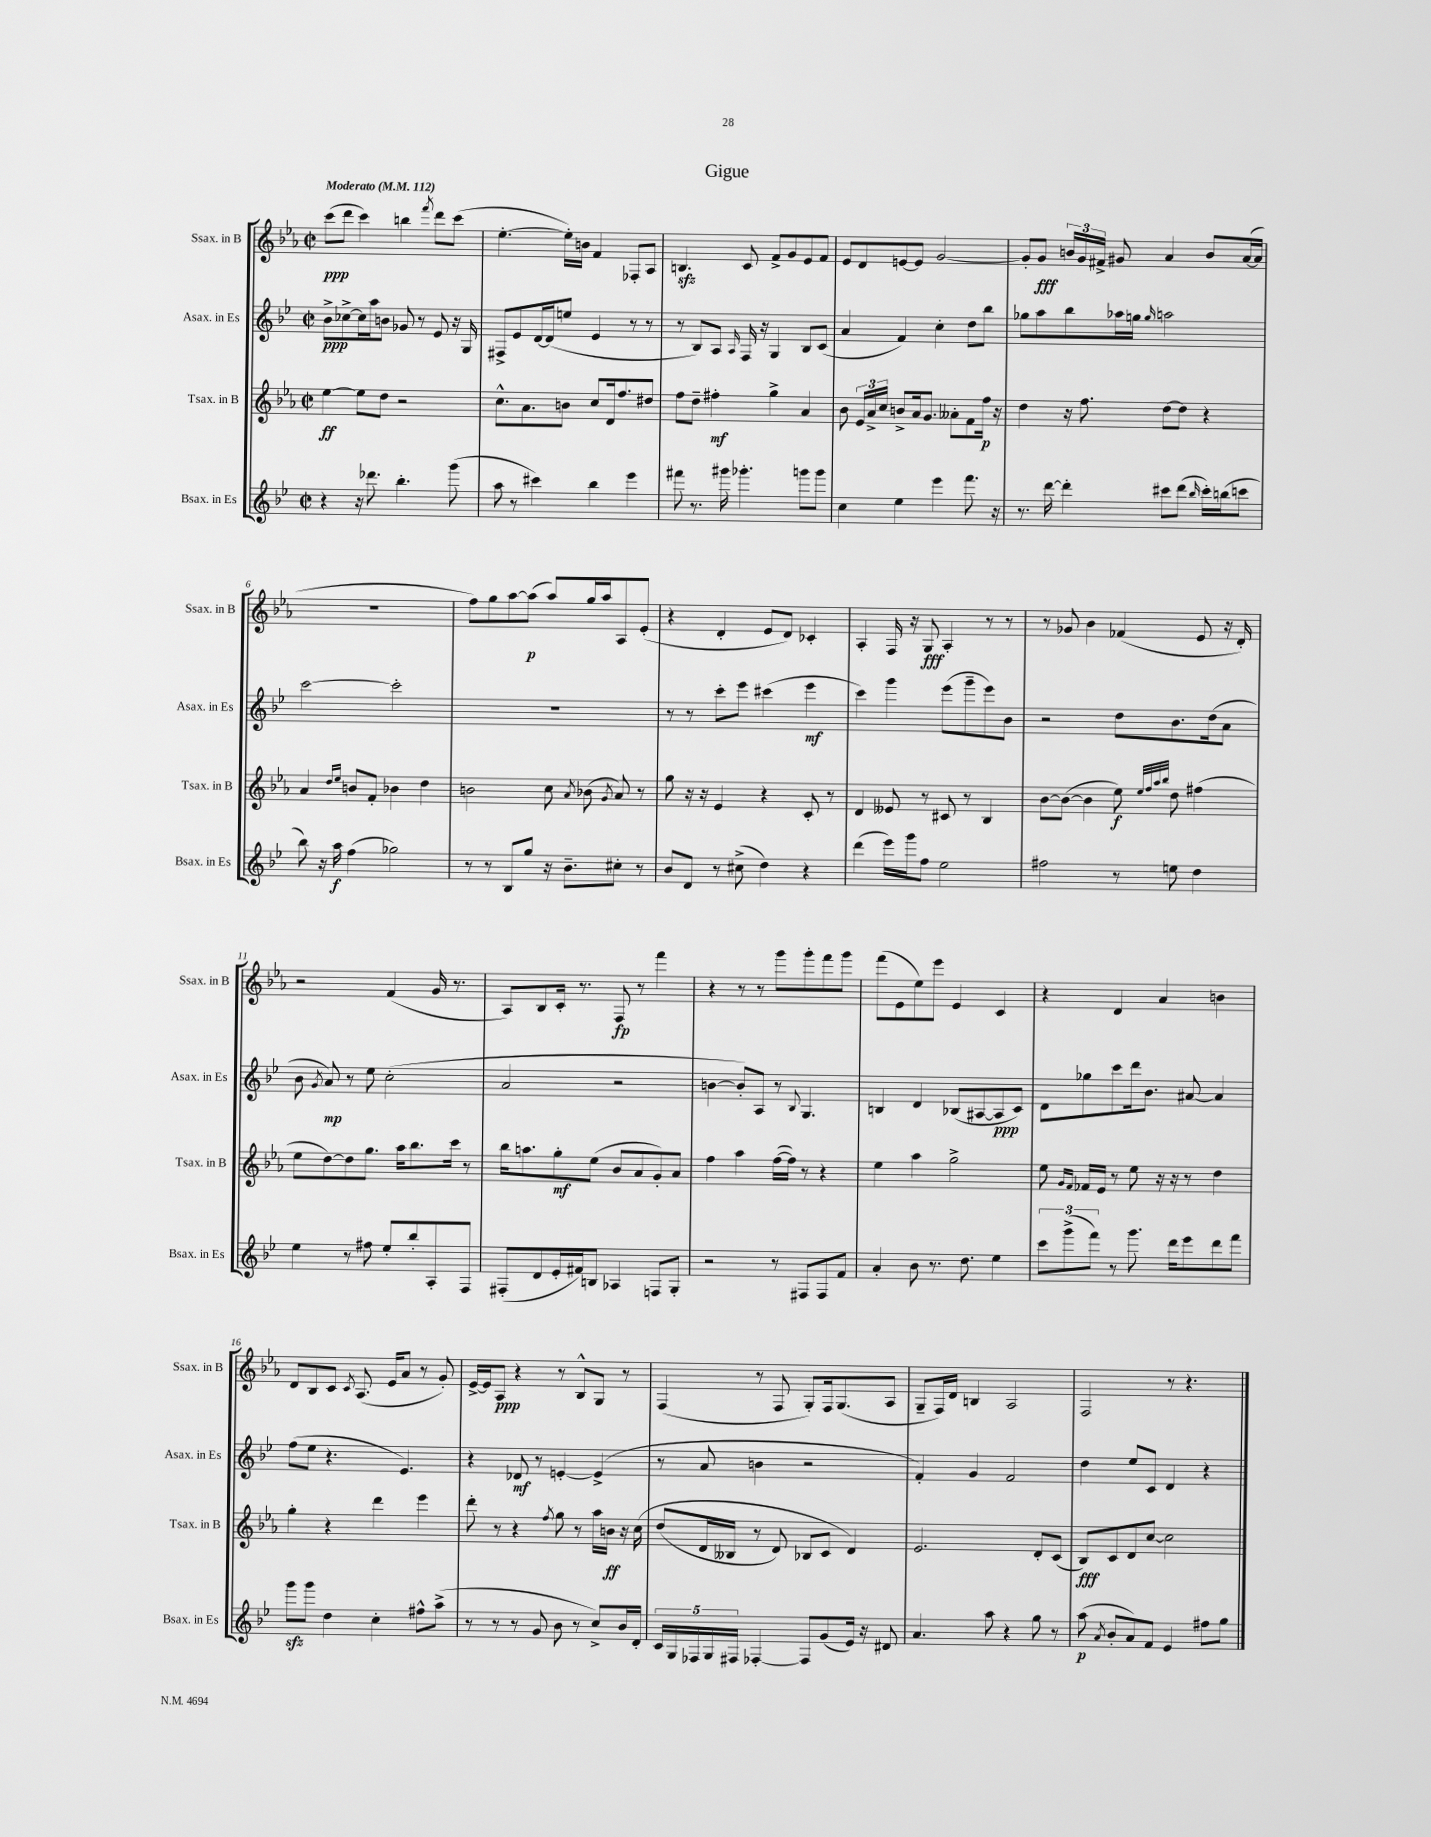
\header { title = "Gigue" }
<<
\new StaffGroup <<
\new Staff = "s0" \with { instrumentName = "Ssax. in B" shortInstrumentName = "Ssax. in B" } {
    \clef treble \key ees \major \defaultTimeSignature \time 2/2 \tempo "Moderato" 4 = 112
    \autoBeamOff c'''8[\ppp( d'''8] c'''4) b''4 \acciaccatura { f'''8 } d'''8[ c'''8]( |
    ees''4.~-. ees''16[-.) b'16] f'4 fes8[-. aes8] |
    b4.\sfz c'8 f'8[-> g'8 ees'8 f'8] |
    ees'8[ d'8 e'8~ e'8] g'2~ |
    g'8[-. g'8]\fff \tuplet 3/2 { b'16[ g'16 fis'16]-> } gis'8 aes'4 b'8[ aes'16~( aes'16] |
    R1 |
    f''8[) g''8 aes''8~ aes''8]\p( aes''8[) g''16 aes''16 aes8 ees'8]-.( |
    r4 d'4-. ees'8[ d'8]) ces'4-. |
    aes4-. f16 r16 g8\fff aes4-. r8 r8 |
    r8 ges'8 bes'4 fes'4( ees'8 r16 d'16-.) |
    r2 f'4( g'16 r8. |
    aes8[) bes8 c'16]-. r8. f8\fp r8 f'''4 |
    r4 r8 r8 g'''8[ g'''8-. f'''8 g'''8] |
    f'''8[( ees'8 ees''8) ees'''8] ees'4 c'4 |
    r4 d'4 aes'4 b'4 |
    d'8[ bes8 c'8] \acciaccatura { c'8 } aes8.( ees'16[ aes'8] r8 g'8-.) |
    ees'16[~-> ees'16 aes8]\ppp r4 r8 bes8[-^ g8] r8 |
    f4( r8 f8 g8[-.) f16 g8.( aes8] |
    g8[-- f16) d'16] b4 aes2 |
    f2 r8 r4. \bar "|." |
}
\new Staff = "s1" \with { instrumentName = "Asax. in Es" shortInstrumentName = "Asax. in Es" } {
    \clef treble \key bes \major \defaultTimeSignature \time 2/2
    \autoBeamOff bes'8[->\ppp ces''8~-> ces''16 a''16 b'8] ges'8 r8 ees'8 r16 g16 |
    fis8[-> ees'8 d'16~ d'16( e''8] ees'4 r8 r8 |
    r8 bes8[) a8] \grace { a16 } f16 r16 g4 bes8[ c'8]( |
    a'4 f'4) c''4-. d''8[ bes''8] |
    ges''8[ a''8 bes''8 aes''16 g''16] \grace { g''16 } a''2 |
    c'''2~ c'''2-. |
    R1 |
    r8 r8 c'''8[-. ees'''8] cis'''4( ees'''4\mf |
    c'''4) g'''4 ees'''8[( g'''8-- ees'''8) bes'8] |
    r2 d''8[ bes'8. d''16( a'8] |
    bes'8 \acciaccatura { g'8 } a'8\mp) r8 ees''8 c''2-.( |
    a'2 r2 |
    b'4~ b'8[-.) a8] r8 \appoggiatura { bes8 } g4. |
    b4 d'4 bes8[( ais8~ ais8\ppp c'8]) |
    d'8[ ges''8 c'''8 d'''16 bes'8.] ais'8~ ais'4 |
    f''8[( ees''8] r4. ees'4.) |
    r4 des'8\mf r8 e'4~-. e'4->( |
    r8 a'8 b'4 r2 |
    f'4-.) g'4 f'2 |
    d''4 ees''8[ c'8] d'4 r4 \bar "|." |
}
\new Staff = "s2" \with { instrumentName = "Tsax. in B" shortInstrumentName = "Tsax. in B" } {
    \clef treble \key ees \major \defaultTimeSignature \time 2/2
    \autoBeamOff ees''4~\ff ees''8[ d''8] r2 |
    c''8.[-^ aes'8. b'8] c''8[ d'16 f''8. dis''8] |
    f''8[ d''8]-- fis''4-.\mf g''4-> aes'4 |
    bes'8 \tuplet 3/2 { ees'16[ aes'16-> c''16] } b'8[-> aes'16 g'8.] aeses'8[-. f'8 f''16]\p r16 |
    d''4 r16 f''8. d''8[~ d''8] r4 |
    aes'4 \grace { d''16[ ees''16] } b'8[ f'8]-. bes'4 d''4 |
    b'2 c''8 \acciaccatura { aes'8 } bes'8( \acciaccatura { g'8 } aes'8) r8 |
    g''8 r16 r16 ees'4 r4 c'8-. r8 |
    d'4 eeses'8 r8 cis'8 r8 bes4 |
    bes'8[~ bes'8]~( bes'4 ees''8\f) \grace { ees''32[ f''32 aes''32 bes''32] } d''8 fis''4( |
    ees''8[ d''8~) d''8 g''8.] aes''16[ bes''8. c'''16] r8 |
    bes''16[ a''8. g''8-.\mf ees''8]( bes'8[ aes'8 g'8-.) aes'8] |
    f''4 aes''4 f''16[~( f''16]) r8 r4 |
    ees''4 aes''4 g''2-> |
    ees''8 \grace { g'16[ f'16] } fes'16[ ees'16] r8 ees''8 r16 r16 r8 d''4 |
    g''4-. r4 d'''4 ees'''4 |
    d'''8-. r8 r4 \acciaccatura { f''8 } g''8 r8 aes''16[ b'16]\ff r16 c''16\( |
    d''8[( d'16 beses16] r8 d'8) bes8[ c'8] d'4\) |
    ees'2. d'8[-. c'8]( |
    bes8[\fff) c'8 d'8 c''8]~ c''2 \bar "|." |
}
\new Staff = "s3" \with { instrumentName = "Bsax. in Es" shortInstrumentName = "Bsax. in Es" } {
    \clef treble \key bes \major \defaultTimeSignature \time 2/2
    \autoBeamOff r4 r16 des'''8. bes''4.-. g'''8( |
    a''8 r8 cis'''4) bes''4 ees'''4 |
    fis'''8 r8. gis'''16 ges'''4.-. g'''8[ g'''8] |
    c''4 ees''4 ees'''4 f'''8. r16 |
    r8. d'''16~ d'''4-. cis'''8[ d'''8]( \grace { bes''16 } cis'''16[-.) b''16( c'''8] |
    bes''8) r16 a''16\f f''4( ges''2) |
    r8 r8 bes8[ g''8] r16 bes'8.[-- cis''8]-. r8 |
    bes'8[ d'8] r8 cis''8->( d''4) r4 |
    d'''4( ees'''16[) g'''16 f''8] ees''2 |
    fis''2 r8 e''8 d''4 |
    ees''4 r8 fis''8 ees''8[-. bes''8-. a8-. f8] |
    fis8[-.( d'8 ees'16-. fis'16) b8] aes4 f8[ g8]-. |
    r2 r8 fis8[ fis8 f'8] |
    a'4-. bes'8 r8. d''8. ees''4 |
    \tuplet 3/2 { c'''8[ g'''8->( f'''8]) } r8 g'''8. d'''16[ ees'''8 d'''8 f'''8] |
    g'''8[\sfz g'''8] d''4 c''4-. fis''8[-^ a''8]->( |
    r8 r8 r8 g'8 bes'8 r8 c''8[->) bes'16 d'16]-. |
    \tuplet 5/4 { c'16[ g16 fes16 g16 fis16] } fes4~-. fes8[ g'8( ees'16]) r16 dis'8 |
    a'4. a''8 r4 g''8 r8 |
    a''8\p( \acciaccatura { a'8 } bes'8[-. a'8) f'8] ees'4 fis''8[ g''8] \bar "|." |
}
>>
>>
